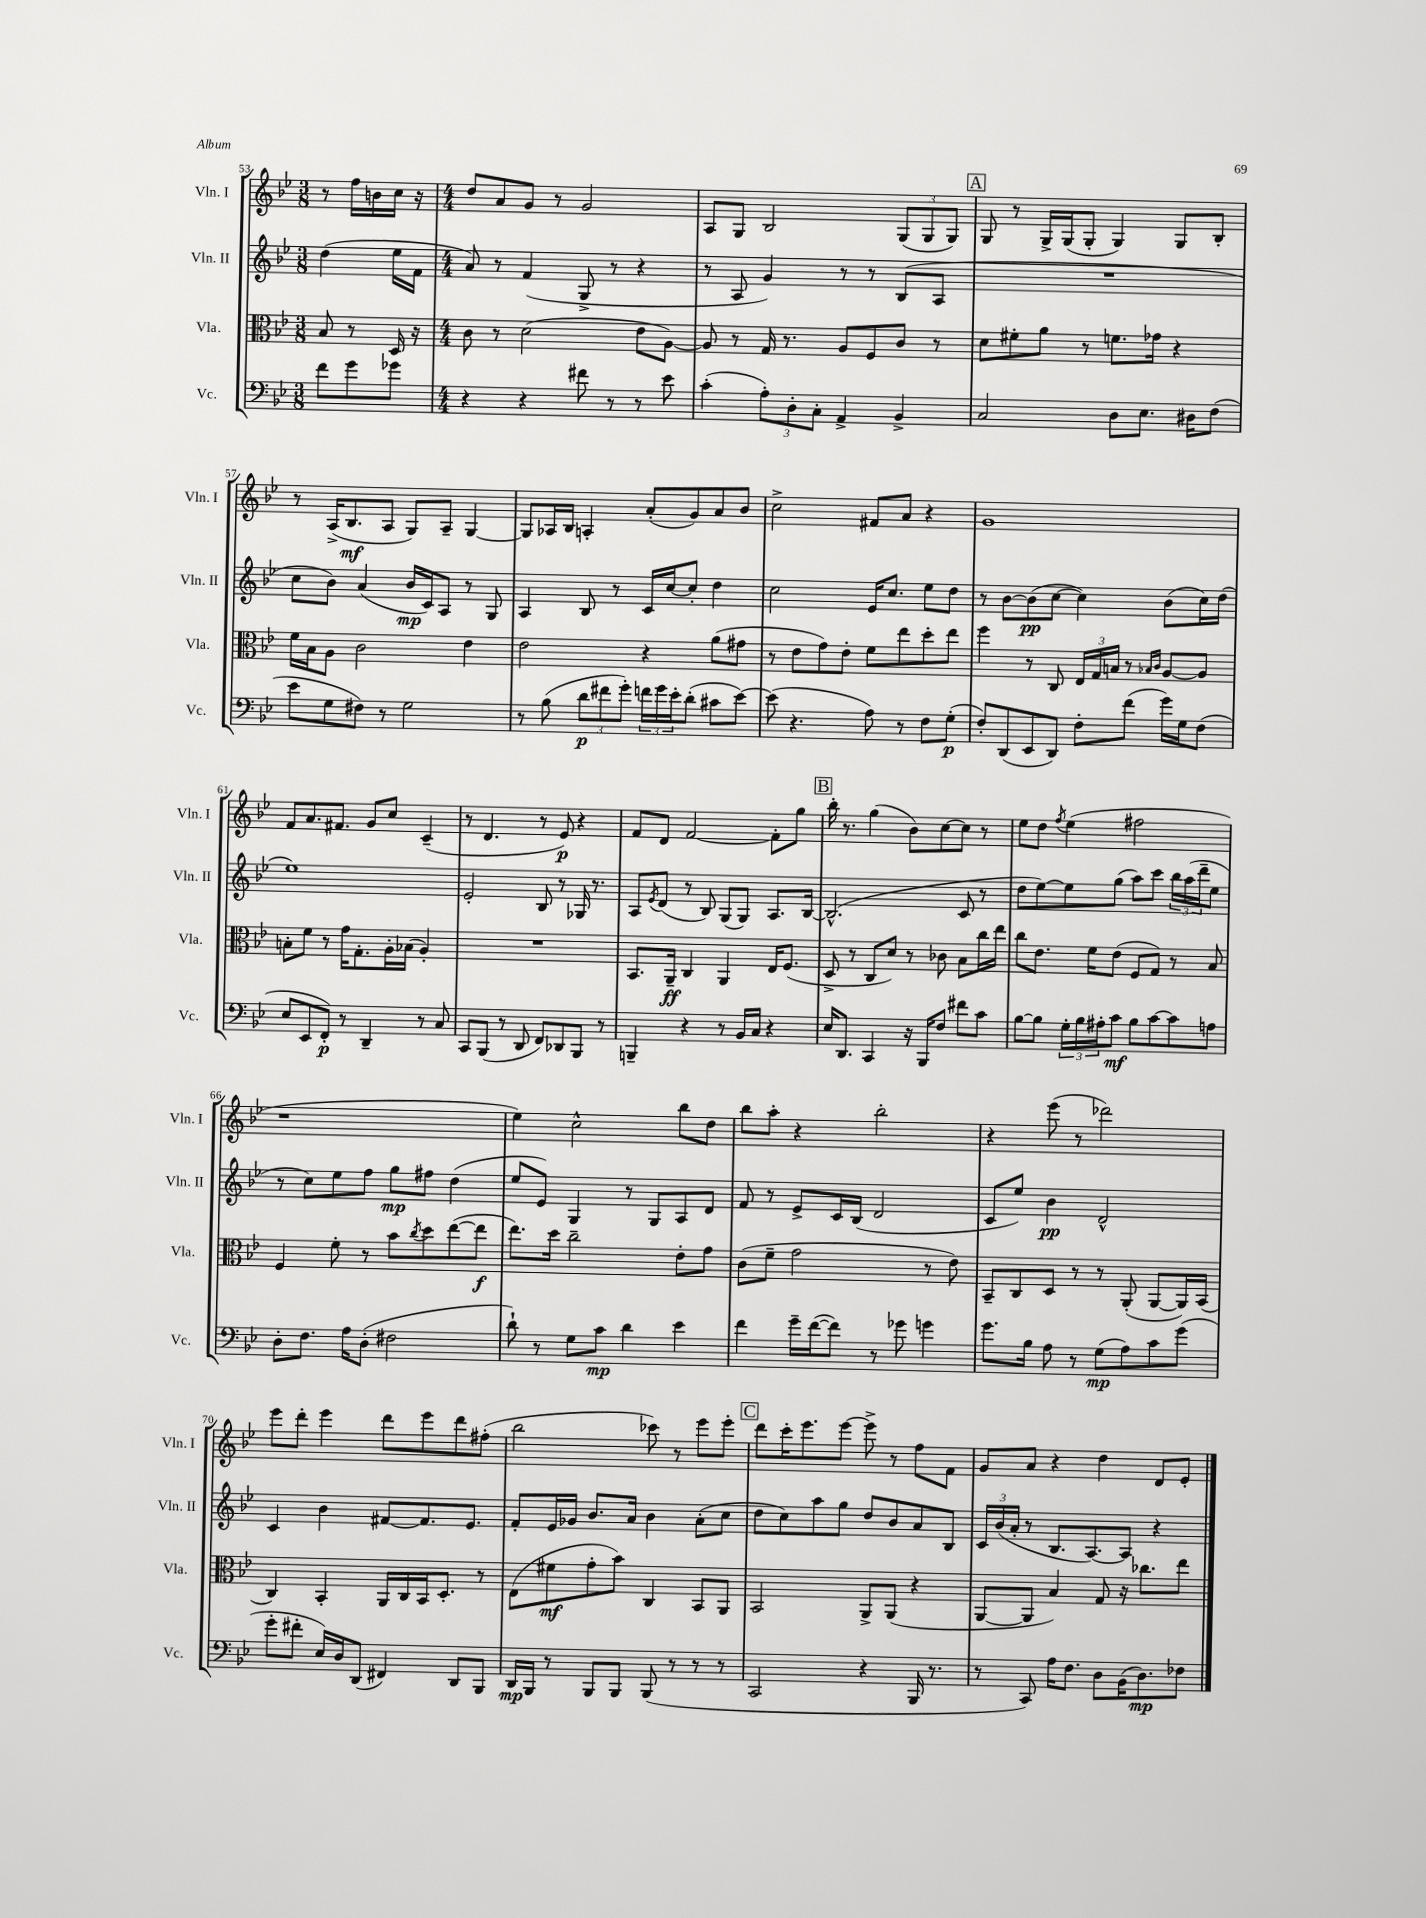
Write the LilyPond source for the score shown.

<<
\new StaffGroup <<
\new Staff = "s0" \with { instrumentName = "Vln. I" shortInstrumentName = "Vln. I" } {
    \clef treble \key bes \major \numericTimeSignature \time 3/8
    r8 f''16 b'16 c''16 r16 |
    \numericTimeSignature \time 4/4 d''8 a'8 g'8 r8 g'2 |
    a8 g8 bes2 \tuplet 3/2 { g8( g8 g8) } |
    \mark \markup { \box "A" } g8 r8 g16-> g16( g8-. g4) g8 bes8-. |
    r8 a16->( bes8.\mf a8 g8) a8-- g4~ |
    g8 aes16 bes16 a4-. a'8-.( g'8) a'8 bes'8 |
    c''2-> fis'8 a'8 r4 |
    g'1 |
    f'8 a'8. fis'8. g'8 c''8 c'4--( |
    r8 d'4. r8 ees'8\p) r4 |
    f'8 d'8 f'2~ f'8-. g''8 |
    \mark \markup { \box "B" } bes''16-. r8. g''4( bes'8) c''8~ c''8 r8 |
    ees''8 d''8 \acciaccatura { f''8 } ees''4( fis''2 |
    r1 |
    ees''4) c''2-^ bes''8 d''8 |
    bes''8 a''8-. r4 bes''2-. |
    r4 ees'''8( r8 des'''2) |
    ees'''8 d'''8-. ees'''4 d'''8 ees'''8 d'''8 fis''8-.( |
    bes''2 ces'''8) r8 ees'''8 ees'''8-. |
    \mark \markup { \box "C" } d'''8 c'''16-. ees'''8. ees'''8~ ees'''8-> r8 f''8 f'8 |
    g'8 a'8 r4 d''4 d'8 ees'8-. \bar "|." |
}
\new Staff = "s1" \with { instrumentName = "Vln. II" shortInstrumentName = "Vln. II" } {
    \clef treble \key bes \major \numericTimeSignature \time 3/8
    d''4( ees''16 f'16 |
    \numericTimeSignature \time 4/4 a'8) r8 f'4( g8-> r8 r4 |
    r8 a8 g'4) r8 r8 bes8( a8 |
    \mark \markup { \box "A" } R1 |
    c''8 bes'8) a'4( bes'16\mp c'16) a8 r8 g8 |
    a4 bes8 r8 c'16 c''16~ c''8-. d''4 |
    c''2 ees'16 c''8. ees''8 d''8 |
    r8 bes'8~ bes'8\pp( c''8~ c''4) bes'8( c''16) d''16( |
    ees''1) |
    ees'2-. bes8 r8 ges16 r8. |
    a8 \acciaccatura { ees'8 } d'8( r8 bes8) g8( g8) a8. bes16~ |
    \mark \markup { \box "B" } bes2.-^( c'8 r8 |
    d''8 ees''8~) ees''8 g''8( a''8) c'''8 \tuplet 3/2 { bes''16 a''16( d'''16-- } ees''8 |
    r8 c''8) ees''8 f''8 g''8\mp fis''8 d''4( |
    ees''8 ees'8) g4 r8 g8 a8 d'8 |
    f'8 r8 ees'8-> c'16 bes16( d'2 |
    c'8 ees''8) bes'4\pp d'2-^ |
    c'4 bes'4 fis'8~ fis'8. ees'8. |
    f'8-. ees'16 ges'16 bes'8. a'16 bes'4 a'8-.( c''8 |
    \mark \markup { \box "C" } d''8 c''8) a''8 g''8 d''8 bes'8 a'8 bes8 |
    \tuplet 3/2 { c'16 bes'16( a'16-. } r8 bes8. a8.~) a8 r4 \bar "|." |
}
\new Staff = "s2" \with { instrumentName = "Vla." shortInstrumentName = "Vla." } {
    \clef alto \key bes \major \numericTimeSignature \time 3/8
    bes8 r8 d16 r16 |
    \numericTimeSignature \time 4/4 c'8 r8 d'2( ees'8 a8~) |
    a8 r8 g16 r8. a8 f8 c'8 r8 |
    \mark \markup { \box "A" } d'8 fis'8-. a'8 r8 f'8. ges'16 r4 |
    f'16 bes16 a8 c'2 ees'4 |
    ees'2 r4 a'8( gis'8 |
    r8 ees'8 g'8) ees'8-. f'8 ees''8 d''8-. ees''8 |
    f''4 r8 c8 \tuplet 3/2 { ees16 g16 b16 } r8 \grace { bes16 c'16 } a8~ a8 |
    b8-. f'8 r8 g'16 g8.-. a16-. bes16( a4-.) |
    R1 |
    bes,8. a,16--\ff c4 a,4 ees16 f8.( |
    \mark \markup { \box "B" } d8-> r8 c8 d'8) r8 ces'8 bes8 c''16 ees''16 |
    c''8 ees'8. f'16 ees'8( f8 g8) r8 bes8 |
    f4 f'8-. r8 bes'8 \acciaccatura { c''8 } d''8 ees''8~( ees''8\f |
    ees''8.) d''16 c''2-- ees'8-. g'8 |
    c'8( f'8-- g'2 r8 ees'8) |
    bes,8-- c8 d8 r8 r8 a,8-.( a,8~ a,16) bes,16( |
    c4) bes,4-. a,16 c16 bes,16 d8.-. r8 |
    ees8( fis'8\mf g'8-. bes'8) c4 bes,8 a,8 |
    \mark \markup { \box "C" } bes,2 a,8-> a,8( r4 |
    a,8~ a,8 bes4) g8 r16 ces''8. ees''8 \bar "|." |
}
\new Staff = "s3" \with { instrumentName = "Vc." shortInstrumentName = "Vc." } {
    \clef bass \key bes \major \numericTimeSignature \time 3/8
    f'8 g'8 ges'8 |
    \numericTimeSignature \time 4/4 r4 r4 fis'8 r8 r8 ees'8 |
    c'4-.( \tuplet 3/2 { a8-.) d8-. c8-. } a,4-> bes,4-> |
    \mark \markup { \box "A" } c2 d8 ees8. dis16 f8( |
    ees'8 g8 fis8) r8 g2 |
    r8 bes8( \tuplet 3/2 { d'8\p fis'8 g'8-.) } \tuplet 3/2 { f'16 g'16 ees'16-. } d'8-.( cis'8 ees'8~) |
    ees'8( r4. a8) r8 f8 g8-.\p( |
    f8-.) d,8( ees,8 d,8) f8-. f'8( g'16) g16 f8( |
    ees8 ees,8 f,8-.\p) r8 d,4-- r8 c8 |
    c,8 bes,,8( r8 d,8 f,8) des,8 bes,,8 r8 |
    b,,4-- r4 r8 bes,16 c16 r4 |
    \mark \markup { \box "B" } ees16 d,8. c,4 r16 bes,,16 f8 fis'8 c'8 |
    bes8~ bes8 \tuplet 3/2 { g16-. bes16 ais16-. } c'8\mf bes8 c'8~ c'8 a8 |
    d8-. f8. a16 d8-.( fis2 |
    d'8-!) r8 g8 c'8\mp d'4 ees'4 |
    f'4 g'16-- f'16~( f'8) r8 ges'8 g'4 |
    g'8. bes16 a8 r8 g8\mp( a8) c'8 g'8( |
    g'8-. fis'8-. ees16) d16 d,8( fis,4) d,8 bes,,8 |
    d,16\mp bes,,16 r8 bes,,8 bes,,8 bes,,8( r8 r8 r8 |
    \mark \markup { \box "C" } c,2 r4 bes,,16 r8. |
    r8 c,8) a16 f8. d8 bes,16( d8.\mp) fes8 \bar "|." |
}
>>
>>
\layout { \context { \Score currentBarNumber = #53 } }
